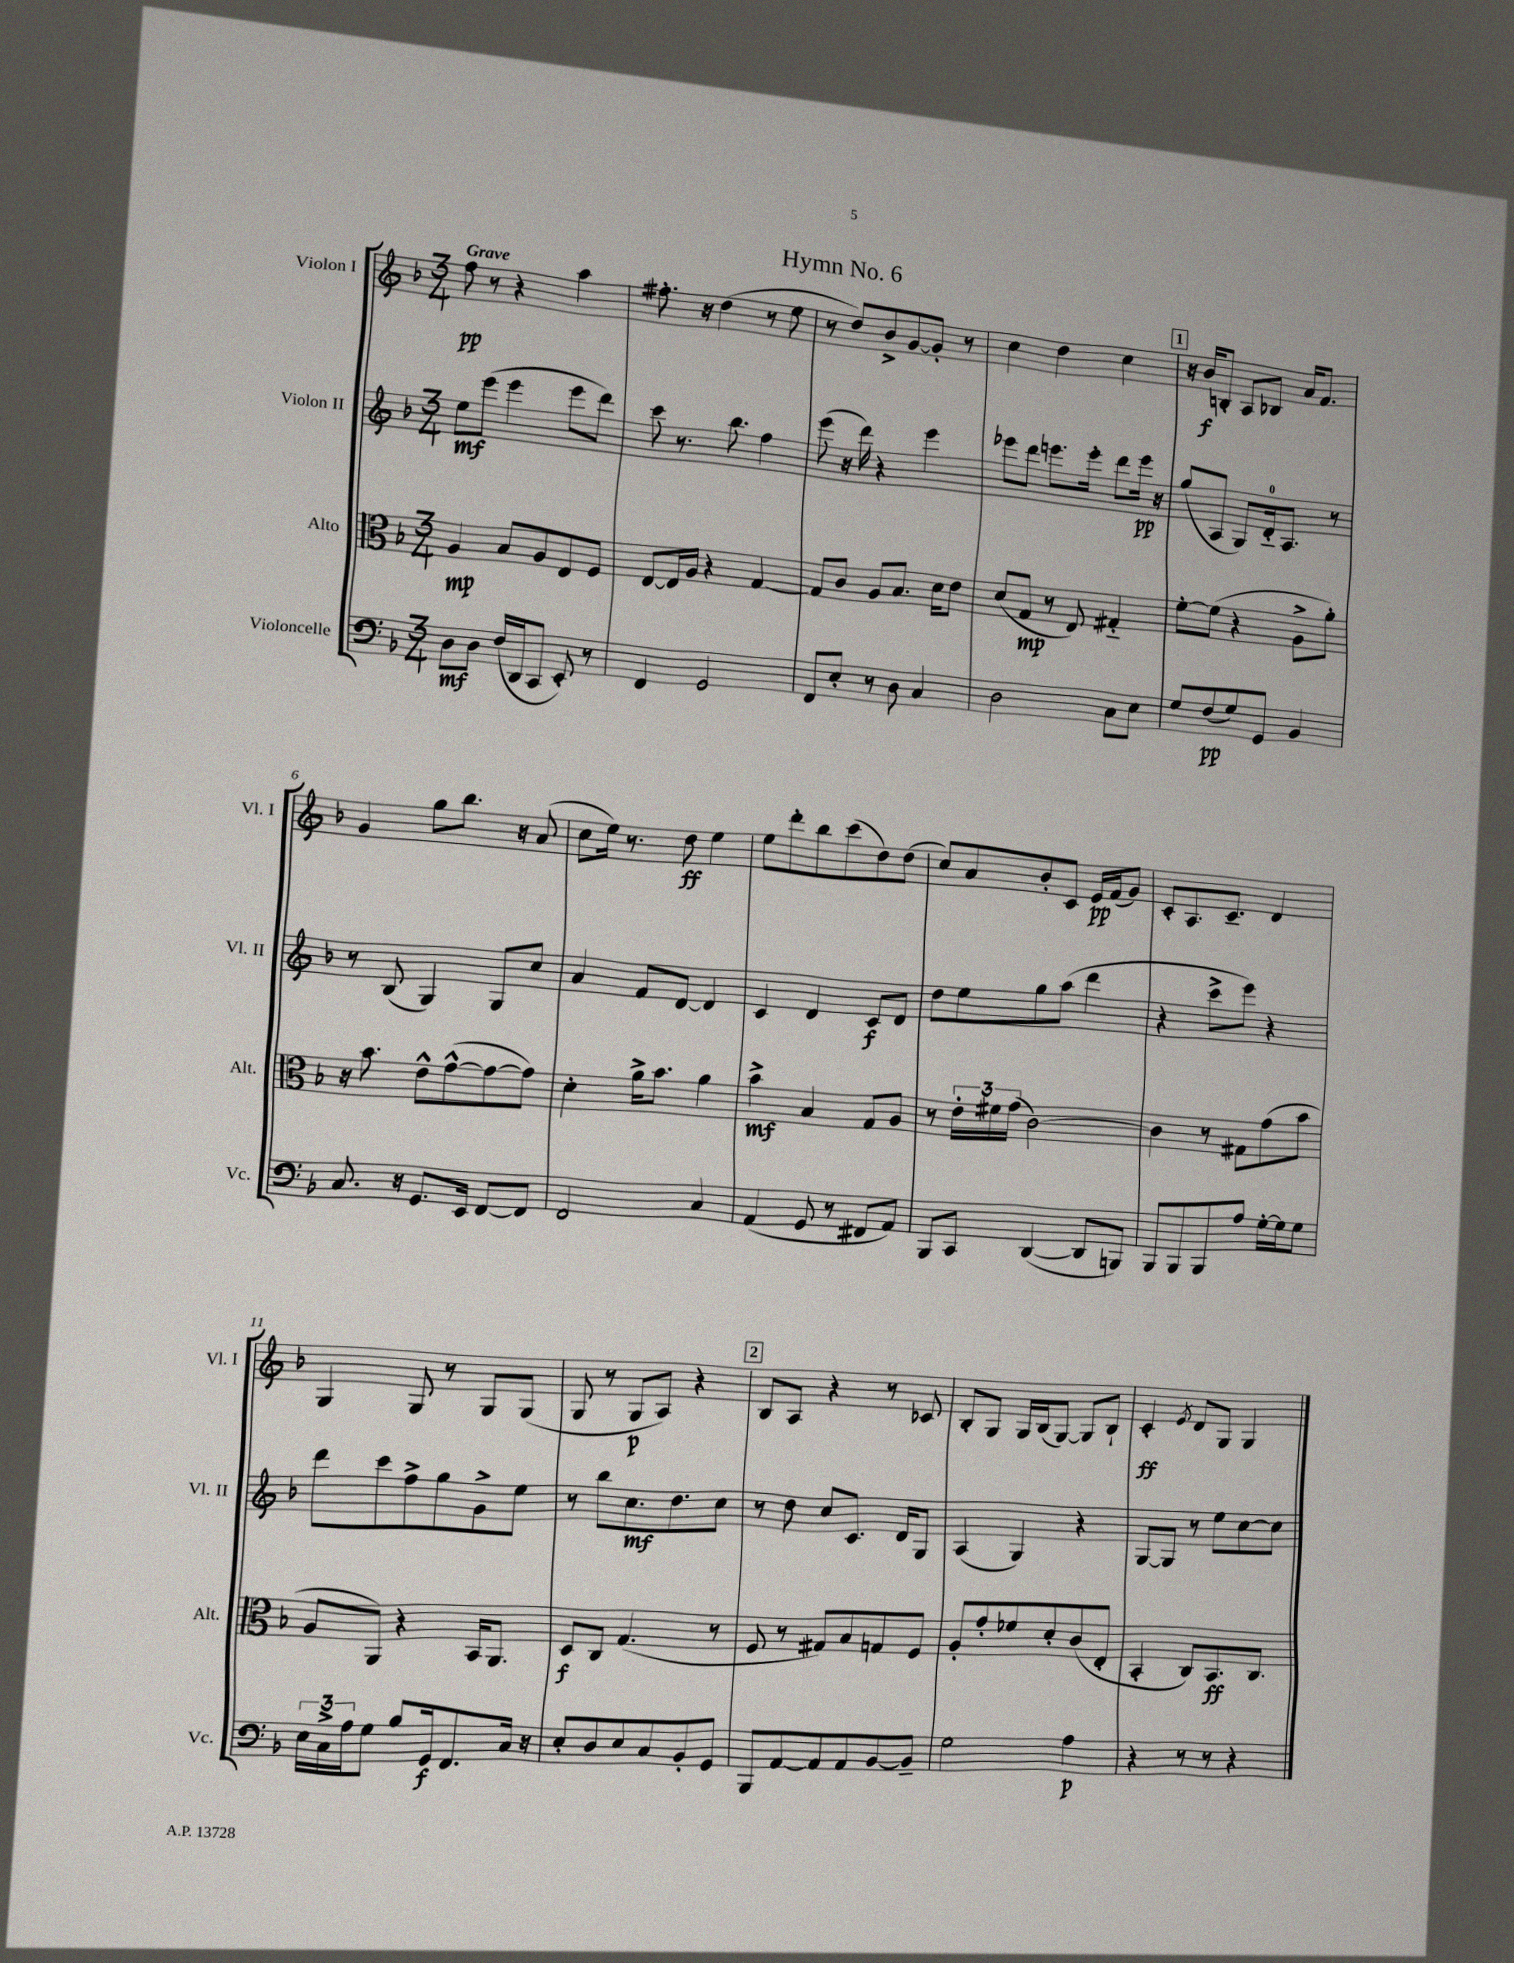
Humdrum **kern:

**kern	**kern	**kern	**kern
*staff4	*staff3	*staff2	*staff1
*clefF4	*clefC3	*clefG2	*clefG2
*k[b-]	*k[b-]	*k[b-]	*k[b-]
*M3/4	*M3/4	*M3/4	*M3/4
8D\L	4A/	8ee\L	8ff\
8D\J	.	(8eee\J	8r
(16F/LL	8B-/L	4eee\	4r
16DD/J	.	.	.
8CC/J	8A/	.	.
8EE'/)	8E/	8eee\L	4aa\
8r	8F/J	8ddd\J)	.
=	=	=	=
4FF/	[8E/L	8ccc\	8.ff#'\
.	16E/]L	8.r	.
.	16A/JJ	.	16r
2GG/	4r	.	(4dd\
.	.	8.bb-\	.
.	[4G/	4ff\	8r
.	.	.	8ee\
=	=	=	=
8FF/L	8G/]L	(8eee\	8r
8E'/J	8c/J	16r	8dd/L)
.	.	16ddd\)	.
8r	8A/L	4r	8b-^/
8D\	8.B-/J	.	[8g/
4C/	.	4eee\	8g'/]J
.	16d\LK	.	.
.	8e\J	.	8r
=	=	=	=
2D\	(8d/L	8eee-\L	4cc\
.	8G/J	8ddd\J	.
.	8r	8.eee\L	4dd\
.	8E/)	.	.
.	.	16eee'\Jk	.
8C\L	4G#'~/	8ddd\L	4cc\
8E\J	.	16eee\Jk	.
.	.	16r	.
=	=	=	=
8G/L	[8f'\L	(8gg/L	16r
.	.	.	16b-/LK
(8F/	(8f\]J	8A/J	8B'/J
8G/)	4r	8G/L)	8A/L
8GG/J	.	16d'~/k	8B-/J
.	.	8.A/J	.
4BB-/	8A^\L	.	16a/LK
.	.	.	8.f/J
.	8a'\J)	8r	.
=	=	=	=
8.C/	16r	8r	4g/
.	8.b-\	.	.
.	.	(8B-/	.
16r	.	.	.
8.GG/L	8e^^\L	4G/)	8gg\L
.	([8g^^\	.	8.bb-\J
16EE/Jk	.	.	.
[8FF/L	8g\_	8G/L	.
.	.	.	16r
8FF/]J	8g\]J)	8cc/J	(8a/
=	=	=	=
2FF/	4d'\	4a/	8cc\L
.	.	.	16ee\Jk)
.	.	.	8.r
.	16a^\LK	8f/L	.
.	8.b-\J	.	.
.	.	[8d/J	8dd\
4C/	4a\	4d/]	4ee\
=	=	=	=
(4AA/	4b-^\	4c/	8ee\L
.	.	.	8ddd'\
8GG/	4B-/	4d/	8bb-\
8r	.	.	(8ccc\
8FF#/L	8G/L	8c/L	8dd\)
8AA/J)	8A/J	8d/J	(8dd\J
=	=	=	=
8BBB-/L	8r	8dd\L	8cc/L)
8CC/J	24e'\LL	8ee\	8a/
.	24f#\	.	.
.	(24g\JJ	.	.
([4DD/	[2c\)	8gg\	8b-'/
.	.	(8aa\J	8c/J
8DD/]L	.	4ddd\	16e/LL
.	.	.	(16f/J
8BBB/J)	.	.	8g/J)
=	=	=	=
8BBB-/L	4c\]	4r	8c'/L
8BBB-/	.	.	8.A/
8BBB-/	8r	8ccc^\L	.
.	.	.	8.c~/J
8A/J	8G#\L	8eee\J)	.
[16G'\LL	(8g\	4r	4d/
16G\]J	.	.	.
8G\J	8b-\J	.	.
=	=	=	=
24E\LL	8A/L	8ddd\L	4G/
24C^\	.	.	.
24A\J	.	.	.
8G\J	8AA/J)	8ccc\	.
8B-/L	4r	8ff^\	8G/
16GG/k	.	8gg\	8r
8.FF/	.	.	.
.	16BB-/LK	8g^\	8G/L
.	8.AA/J	.	.
16C/Jk	.	8ee\J	(8G/J
16r	.	.	.
=	=	=	=
8E'/L	8D/L	8r	8G/
8D/	8C/J	8bb-\L	8r
8E/	(4.G/	8.cc\	8G/L
8C/	.	.	8A/J)
.	.	8.dd\	.
8BB-'/	.	.	4r
8GG/J	8r	8cc\J	.
=	=	=	=
8BBB-/L	8F/	8r	8B-/L
[8AA/	8r	8dd\	8A/J
8AA/]	8G#/L)	8cc/L	4r
8AA/	8B-/	8.c/J	.
[8BB-/	8G/	.	8r
.	.	16d/LK	.
8BB-~/]J	8F/J	8G/J	8c-/
=	=	=	=
2G\	8A'/L	(4A/	8B-'/L
.	8g'/	.	8G/J
.	8f-/	4G/)	16G/LL
.	.	.	(16B-/J
.	8d'/	.	[8G/J)
4A\	(8c/	4r	8G/]L
.	8E'/J	.	8B-`/J
=	=	=	=
4r	4BB-'/	[8G/L	4c'/
.	.	8G/]J	.
.	.	.	8qe/
8r	8C/L)	8r	8d/L
8r	8.BB-/	8ee\L	8G/J
4r	.	[8cc\	4G/
.	8.C/J	.	.
.	.	8cc\]J	.
==	==	==	==
*-	*-	*-	*-
